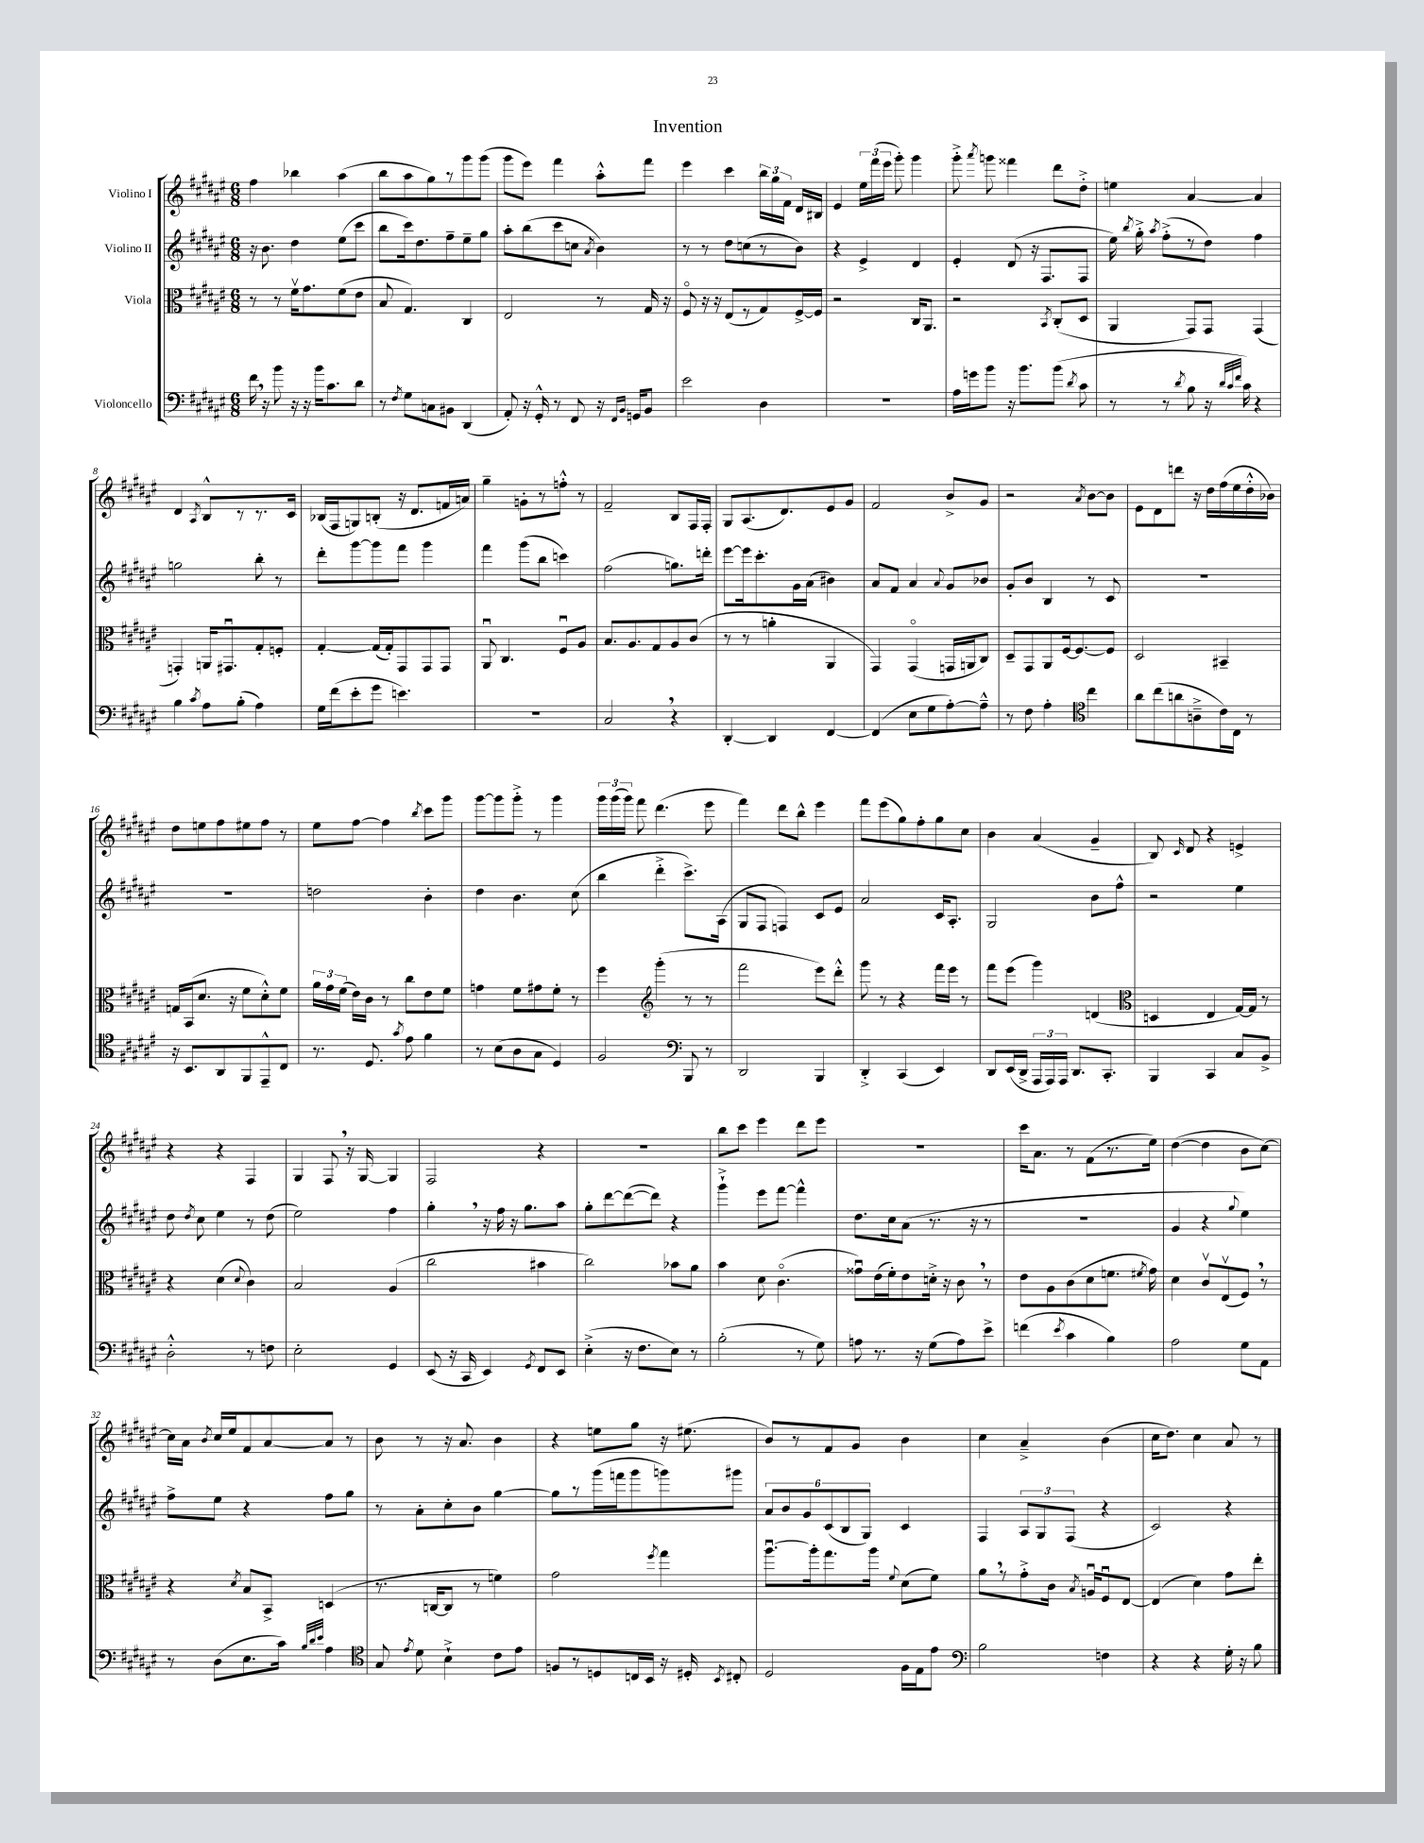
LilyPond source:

\header { title = "Invention" }
<<
\new StaffGroup <<
\new Staff = "s0" \with { instrumentName = "Violino I" } {
    \clef treble \key fis \major \numericTimeSignature \time 6/8
    \autoBeamOff fis''4 bes''4 ais''4( |
    b''8[ ais''8 gis''8) r8 gis'''8 gis'''8]( |
    gis'''8[ eis'''8]) fis'''4 ais''8[-.-^ fis'''8] |
    eis'''4 cis'''4 \tuplet 3/2 { b''16[ gis''16 fis'16] } dis'16[ bis16] |
    eis'4 \tuplet 3/2 { eis''16[ fis'''16( eis'''16] } gis'''8-.) gis'''4 |
    gis'''8-.-> \acciaccatura { ais'''8 } g'''8 fisis'''4 dis'''8[ dis''8]-.-> |
    e''4 ais'4~ ais'4 |
    dis'4 \acciaccatura { ais8 } b8[-^ r8 r8. cis'16] |
    bes16[( fis16 g8) b8]-.( r16 dis'8.[ f'16 a'16]) |
    gis''4-- g'8[-. r8 f''8]-.-^ r8 |
    fis'2-- b8[ fis16 fis16]-. |
    gis8[ ais8.( dis'8.) eis'8 gis'8] |
    fis'2 b'8[-> gis'8] |
    r2 \acciaccatura { ais'8 } b'8[~ b'8] |
    eis'8[ dis'8 d'''8] r16 dis''16[ fis''16( eis''16 dis''16-.-^ bes'16]) |
    dis''8[ e''8 fis''8 eis''8 fis''8] r8 |
    eis''8[ fis''8]~ fis''4 \acciaccatura { b''8 } cis'''8[ gis'''8] |
    gis'''8[~ gis'''8 gis'''8]-.-> r8 gis'''4 |
    \tuplet 3/2 { gis'''16[ gis'''16( gis'''16]) } fis'''8 dis'''4.( eis'''8 |
    fis'''4) dis'''8[ b''8]-^ eis'''4 |
    fis'''8[ eis'''8( gis''8) fis''8-. gis''8 cis''8] |
    b'4 ais'4( gis'4-- |
    b8) \grace { cis'16 } dis'8 r4 e'4-> |
    r4 r4 fis4 |
    gis4 fis8 \breathe r16 gis16~ gis4 |
    fis2 r4 |
    R2. |
    b''8[ cis'''8] eis'''4 dis'''8[ eis'''8] |
    R2. |
    cis'''16[ ais'8.] r8 fis'8[( r8. eis''16]) |
    dis''4~( dis''4 b'8[ cis''8]~) |
    cis''16[ ais'16] \acciaccatura { b'8 } cis''16[ eis''16 fis'8 ais'8~ ais'8] r8 |
    b'8 r8 r16 ais'8. b'4 |
    r4 e''8[ gis''8] r16 eis''8.( |
    b'8[) r8 fis'8 gis'8] b'4 |
    cis''4 ais'4---> b'4( |
    cis''16[ dis''8.]) cis''4 ais'8 r8 \bar "|." |
}
\new Staff = "s1" \with { instrumentName = "Violino II" } {
    \clef treble \key fis \major \numericTimeSignature \time 6/8
    \autoBeamOff r16 b'8. dis''4 eis''8[( cis'''8] |
    b''8[ cis'''16) dis''8. fis''8-- eis''8-- gis''8] |
    ais''8[-. b''8( cis'''8 c''8] \acciaccatura { ais'8 } b'4) |
    r8 r8 dis''8[ c''8( r8 b'8]) |
    r4 eis'4-> dis'4 |
    eis'4-. dis'8( r16 fis8.[ fis8] |
    eis''16) \acciaccatura { b''8 } gis''16-.-> \acciaccatura { ais''8 } fis''8[-.->( r8 dis''8]) fis''4 |
    g''2 b''8-. r8 |
    dis'''8[-. gis'''8~ gis'''8 fis'''8] gis'''4 |
    fis'''4 gis'''8[( b''8] c'''4) |
    fis''2( g''8.[) d'''16]-. |
    eis'''8[~ eis'''16 cis'''8.-. gis'16 ais'16]( bis'4) |
    ais'8[ fis'8] ais'4 \appoggiatura { ais'8 } gis'8[ bes'8] |
    gis'8[-. b'8] b4 r8 cis'8 |
    R2. |
    R2. |
    d''2 b'4-. |
    dis''4 b'4. cis''8( |
    b''4 dis'''4-.-> cis'''8.[->) ais16]( |
    gis8[ fis8] f4) cis'8[ eis'8] |
    ais'2 cis'16[ ais8.]-. |
    gis2 b'8[ fis''8]-^ |
    r2 eis''4 |
    dis''8 \acciaccatura { dis''8 } cis''8 eis''4 r8 dis''8( |
    eis''2) fis''4 |
    gis''4-. \breathe r16 fis''16 r16 gis''8.[ ais''8] |
    gis''8[-. dis'''8~ dis'''8~( dis'''8]) r4 |
    gis'''4-!-> eis'''8[ fis'''8]~ fis'''4-^ |
    dis''8.[ cis''16 ais'8]( r8. r16 r8 |
    R2. |
    gis'4 r4 \appoggiatura { gis''8 } eis''4) |
    fis''8[-> eis''8] r4 fis''8[ gis''8] |
    r8 ais'8[-. cis''8-. b'8] gis''4~ |
    gis''8[ r8 gis'''16( f'''16 gis'''8 g'''8) gis'''8] |
    \tuplet 6/4 { ais'8[ b'8 gis'8 cis'8( b8 gis8]) } cis'4 |
    fis4 \tuplet 3/2 { ais8[ gis8 fis8]( } r4 |
    cis'2) r4 \bar "|." |
}
\new Staff = "s2" \with { instrumentName = "Viola" } {
    \clef alto \key fis \major \numericTimeSignature \time 6/8
    \autoBeamOff r8 r8 fis'16[\upbow gis'8. fis'8( eis'8] |
    b8 gis4.) cis4 |
    eis2 r8 gis16 r16 |
    fis8\flageolet r16 r16 eis8[( r8 gis8) fis16~-> fis16] |
    r2 cis16[ ais,8.] |
    r2 \acciaccatura { b,8 } cis8[-.( dis8] |
    ais,4 gis,8[) gis,8] gis,4( |
    g,4-.) a,16[ gis,8.\downbow gis8-. f8]-. |
    gis4~-. gis16[( gis16-.) gis,8 gis,8 gis,8] |
    ais,8\downbow cis4. fis8[\downbow ais8] |
    b8.[ ais8. gis8 ais8 cis'8]( |
    r8 r8 a'4-. ais,4 |
    gis,4) gis,4\flageolet( g,16[ a,16 cis8]) |
    dis8[-- gis,8 ais,8 fis16~ fis8.~ fis8] |
    dis2 bis,4-- |
    g16[ b,16( dis'8.] r16 fis'8[ dis'8-.-^) fis'8] |
    \tuplet 3/2 { ais'16[ gis'16 fis'16]( } eis'16[) cis'16] r8 cis''8[ eis'8 fis'8] |
    g'4 fis'8[ gis'8 fis'8]-. r8 |
    fis''4 \clef treble gis'''4-.( r8 r8 |
    fis'''2 eis'''8[) dis'''8]-.-^ |
    gis'''8 r8 r4 fis'''16[ eis'''16] r8 |
    fis'''8[ eis'''8]( gis'''4) d'4( |
    \clef alto d4 eis4 gis16[~) gis16] r8 |
    r4 dis'4( \appoggiatura { dis'8 } cis'4) |
    b2 ais4( |
    cis''2 bis'4 |
    cis''2) bes'8[ ais'8] |
    b'4 dis'8 cis'4.\flageolet( |
    gisis'8[\downbow) eis'16( fis'16-.) eis'8 d'16]-.-> r16 cis'8 \breathe r8 |
    eis'8[ ais8 cis'8( dis'8 f'8.] \acciaccatura { fis'8 } gis'16) |
    dis'4 cis'8[\upbow eis8\upbow( fis8]) \breathe r8 |
    r4 \acciaccatura { dis'8 } b8[ b,8]-> d4( |
    r8. c16[~ c8] r8 f'4) |
    gis'2 \acciaccatura { fis''8 } gis''4 |
    ais''8.[~\downbow ais''16-. gis''8. ais''16] \appoggiatura { fis'8 } dis'8[( fis'8]) |
    ais'8[ \breathe r8 gis'8-.-> cis'16] \acciaccatura { b8 } a16[\downbow fis8\downbow eis8]~ |
    eis4( dis'4) gis'8[ eis''8]-. \bar "|." |
}
\new Staff = "s3" \with { instrumentName = "Violoncello" } {
    \clef bass \key fis \major \numericTimeSignature \time 6/8
    \autoBeamOff fis'16 \breathe r16 b'8 r16 r16 b'16[ cis'8. dis'8] |
    r8 \acciaccatura { fis8 } gis8[ c8 bis,8] dis,4( |
    ais,8-.) r16 gis,16-.-^ r8 fis,8 r16 \grace { fis,16[ b,16] } g,16[ b,8] |
    eis'2 dis4 |
    R2. |
    ais16[ g'16 b'8] r16 b'8.[ b'8]( \acciaccatura { dis'8 } cis'8 |
    r8 r8 \acciaccatura { dis'8 } b8 r16 \grace { dis'32[ cis'32 fis'32] } cis'16) r4 |
    b4 \acciaccatura { cis'8 } ais8[ b8]-.( ais4) |
    gis16[ fis'16( eis'8-. gis'8] e'4.) |
    R2. |
    cis2 \breathe r4 |
    dis,4~-. dis,4 fis,4~ |
    fis,4( eis8[ gis8 ais8~-.) ais8]---^ |
    r8 fis8 ais4-. \clef tenor cis''4 |
    ais'8[ cis''8( a'8 a8---> cis'16) cis16] r8 |
    r16 b,8.[ ais,8 fis,8 eis,8---^ cis8] |
    r8. dis8. \acciaccatura { gis'8 } eis'8 fis'4 |
    r8 b8[( ais8 gis8] dis4) |
    fis2 \clef bass b,,8 r8 |
    dis,2 b,,4 |
    dis,4-.-> cis,4( eis,4) |
    dis,8[ eis,16( dis,16]-> \tuplet 3/2 { ais,,16[ ais,,16) ais,,16] } dis,8.[ cis,8.]-. |
    b,,4 cis,4 cis8[ b,8]-> |
    dis2-.-^ r8 f8 |
    eis2-. gis,4 |
    eis,8( r16 cis,16 eis,4) \acciaccatura { gis,8 } fis,8[ eis,8] |
    eis4-.->( r16 fis8.[ eis8]) r8 |
    b2-.( r8 gis8) |
    a8 r8. r16 gis8[( a8) eis'8]-> |
    f'4( \acciaccatura { eis'8 } cis'4 b4) |
    ais2 gis8[ ais,8] |
    r8 dis8[( eis8. cis'16]) \grace { b32[ dis'32 eis'32] } ais4 |
    \clef tenor gis8 \acciaccatura { eis'8 } dis'8 b4-!-> cis'8[ eis'8] |
    f8[ r8 d8 c16 b,16] r16 dis16-. \acciaccatura { b,8 } cis8-. |
    dis2 fis16[ eis16 eis'8] |
    \clef bass b2 f4 |
    r4 r4 gis16-. r16 b8 \bar "|." |
}
>>
>>
